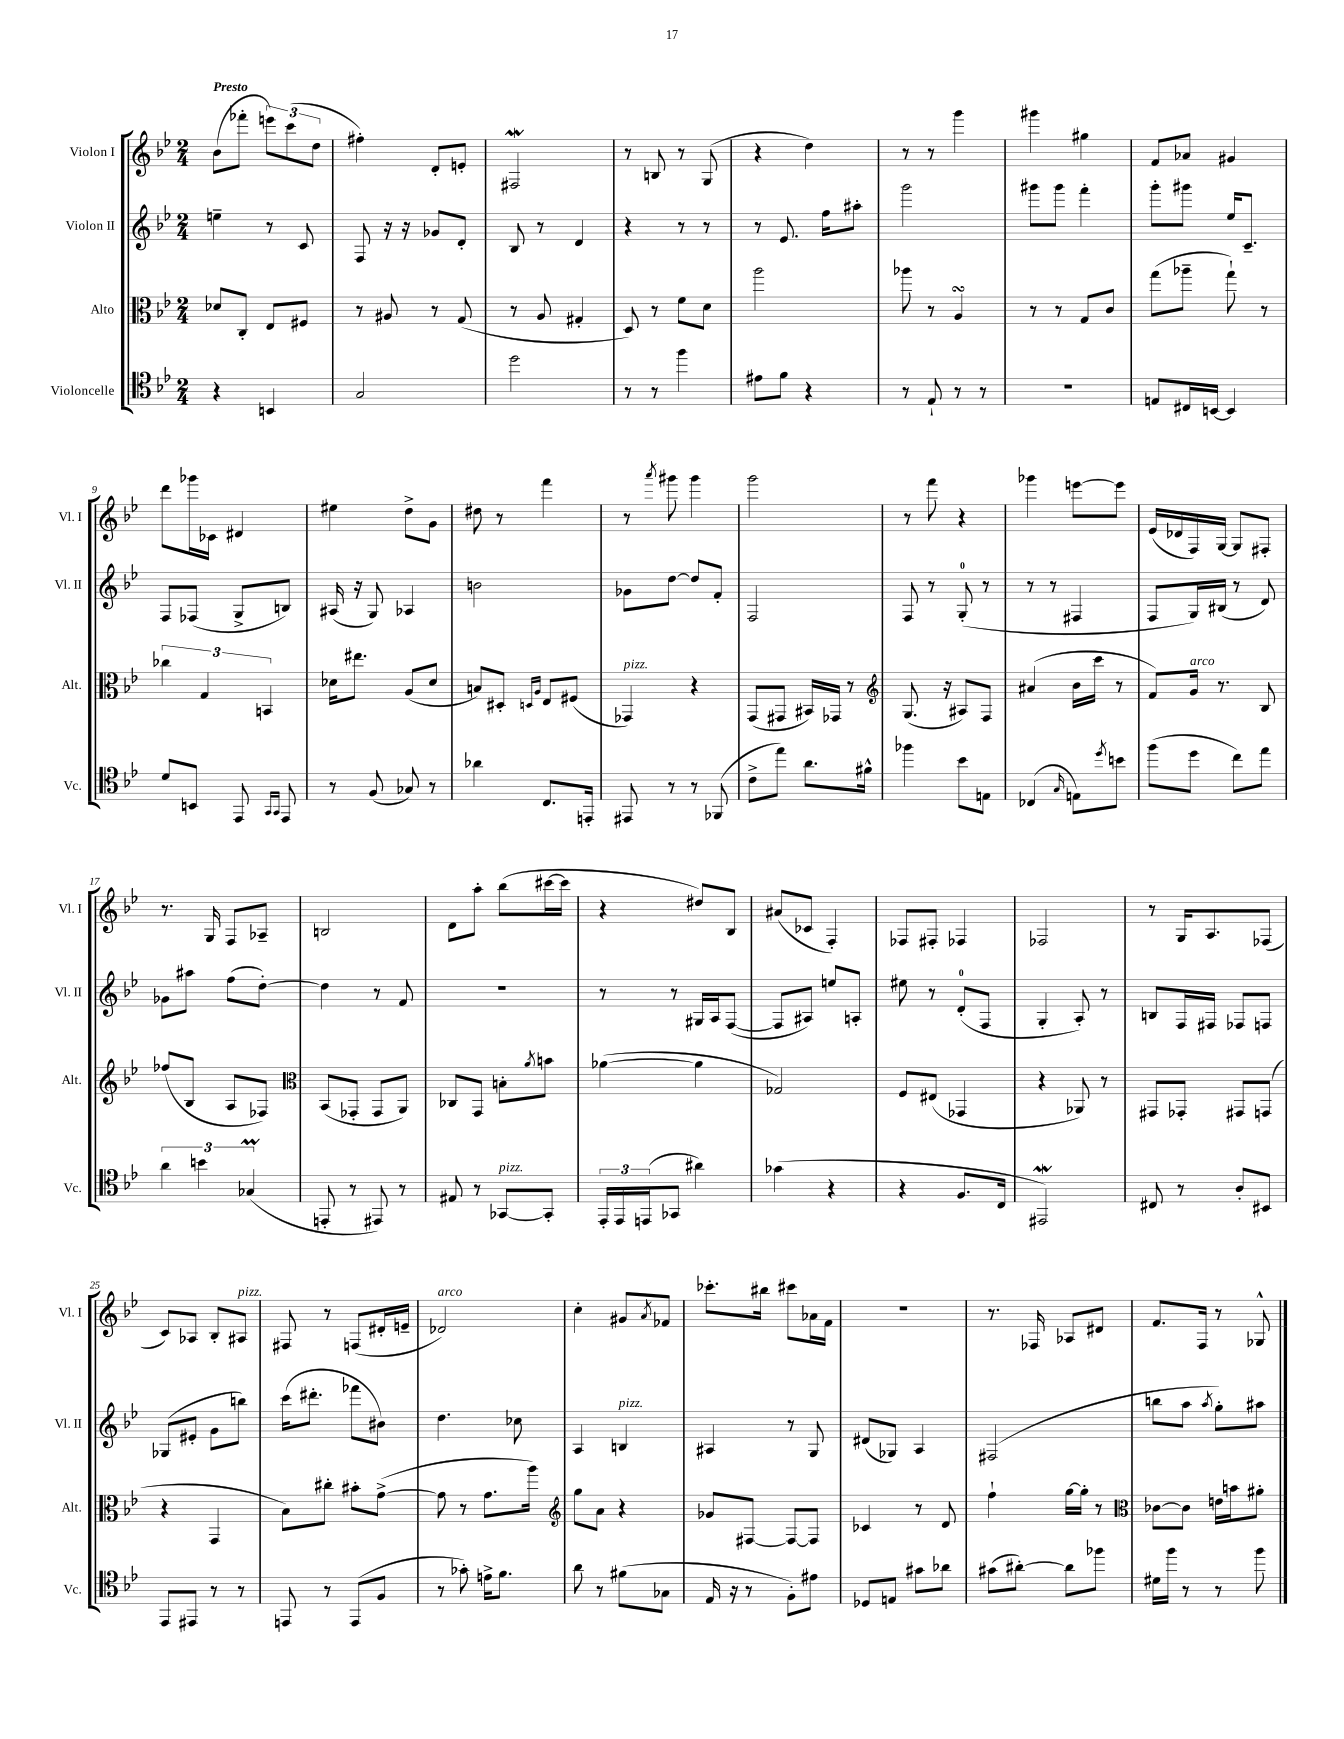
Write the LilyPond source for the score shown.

<<
\new StaffGroup <<
\new Staff = "s0" \with { instrumentName = "Violon I" shortInstrumentName = "Vl. I" } {
    \clef treble \key bes \major \numericTimeSignature \time 2/4 \tempo "Presto"
    bes'8( fes'''8-. \tuplet 3/2 { e'''8) c'''8( d''8 } |
    fis''4-.) d'8-. e'8-. |
    fis2\mordent |
    r8 b8 r8 g8( |
    r4 d''4) |
    r8 r8 g'''4 |
    gis'''4 gis''4 |
    f'8 aes'8 gis'4 |
    d'''8 ges'''16 ces'16 dis'4 |
    eis''4 d''8-> g'8 |
    dis''8 r8 f'''4 |
    r8 \acciaccatura { a'''8 } gis'''8 gis'''4 |
    g'''2 |
    r8 f'''8 r4 |
    ges'''4 e'''8~ e'''8 |
    ees'16( des'16 f16) g16~ g8 fis8-. |
    r8. g16 f8 aes8-- |
    b2 |
    d'8 a''8-. bes''8( cis'''16~ cis'''16 |
    r4 dis''8) bes8 |
    ais'8( ces'8 f4-.) |
    fes8 fis8-. fes4 |
    fes2 |
    r8 g16 a8. fes8( |
    c'8) aes8 bes8-. ais8^\markup { \italic "pizz." } |
    fis8 r8 f8( dis'16-. e'16-- |
    des'2^\markup { \italic "arco" }) |
    c''4-. gis'8 \acciaccatura { a'8 } fes'8 |
    ces'''8.-. bis''16 cis'''8 aes'16 f'16 |
    R2 |
    r8. fes16 aes8 dis'8 |
    f'8. f16 r8 ges8-^ \bar "|." |
}
\new Staff = "s1" \with { instrumentName = "Violon II" shortInstrumentName = "Vl. II" } {
    \clef treble \key bes \major \numericTimeSignature \time 2/4
    e''4-- r8 c'8 |
    f8 r16 r16 ges'8 d'8-. |
    bes8 r8 d'4 |
    r4 r8 r8 |
    r8 ees'8. f''16 ais''8-. |
    g'''2 |
    gis'''8 gis'''8 f'''4-. |
    g'''8-. gis'''8 ees''16 c'8.-- |
    f8 fes8( g8-> b8) |
    ais16( r16 g8) aes4 |
    b'2 |
    ges'8 d''8~ d''8 f'8-. |
    f2 |
    f8 r8 g8-0-.( r8 |
    r8 r8 fis4 |
    f8 g16) bis16( r8 d'8) |
    ges'8 ais''8 f''8( d''8~-.) |
    d''4 r8 f'8 |
    r2 |
    r8 r8 gis16 a16 f8~( |
    f8 ais8) e''8 a8-. |
    eis''8 r8 d'8-0-.( f8 |
    g4-. a8-.) r8 |
    b8 f16 fis16 fes8 f8 |
    ges8( eis'8-. g'8 b''8) |
    c'''16( dis'''8.-. fes'''8 bis'8) |
    d''4. ces''8 |
    a4 b4^\markup { \italic "pizz." } |
    ais4 r8 g8 |
    dis'8( ges8) a4 |
    fis2( |
    b''8 a''8 \acciaccatura { a''8 } g''8-.) ais''8 \bar "|." |
}
\new Staff = "s2" \with { instrumentName = "Alto" shortInstrumentName = "Alt." } {
    \clef alto \key bes \major \numericTimeSignature \time 2/4
    des'8 c8-. ees8 fis8 |
    r8 ais8 r8 g8( |
    r8 a8 gis4-. |
    d8) r8 f'8 d'8 |
    a''2 |
    aes''8 r8 a4\turn |
    r8 r8 g8 c'8 |
    g''8( aes''8-- g''8-!) r8 |
    \tuplet 3/2 { ces''4 g4 b,4 } |
    des'16 eis''8. a8( des'8 |
    b8) dis8-. \grace { d16 a16 } ees8 fis8( |
    ges,4^\markup { \italic "pizz." }) r4 |
    g,8( gis,8 bis,16) ges,16 r8 |
    \clef treble g8.( r16 ais8) f8 |
    ais'4( bes'16 c'''16 r8 |
    f'8) g'16^\markup { \italic "arco" } r8. bes8 |
    fes''8( bes8 a8 fes8) |
    \clef alto bes,8( ges,8-. ges,8 a,8) |
    ces8 g,8 b8-. \acciaccatura { a'8 } b'8 |
    aes'4~( aes'4 |
    ges2) |
    f8 eis8( ges,4 |
    r4 aes,8) r8 |
    gis,8 ges,8-. gis,8 g,8( |
    r4 g,4 |
    bes8) cis''8-. bis'8-. g'8~->( |
    g'8 r8 g'8. a''16) |
    \clef treble g''8 a'8 r4 |
    ges'8 fis8~ fis8~ fis8 |
    ces'4 r8 d'8 |
    f''4-! g''16~ g''16-. r8 |
    \clef alto ces'8~ ces'8 e'16 b'16 ais'8-. \bar "|." |
}
\new Staff = "s3" \with { instrumentName = "Violoncelle" shortInstrumentName = "Vc." } {
    \clef tenor \key bes \major \numericTimeSignature \time 2/4
    r4 b,4 |
    g2 |
    d''2 |
    r8 r8 f''4 |
    eis'8 f'8 r4 |
    r8 ees8-! r8 r8 |
    R2 |
    e8 cis16 b,16~ b,4 |
    d'8 b,8 ees,8 \grace { g,16 g,16 } ees,8 |
    r8 f8( ges8) r8 |
    aes'4 c8. e,16-. |
    eis,8 r8 r8 fes,8( |
    c'8-> ees''8) a'8. fis'16-^ |
    fes''4 bes'8 e8 |
    ces4( \grace { g16 } e8) \acciaccatura { d''8 } b'8 |
    f''8( d''8 c''8) ees''8 |
    \tuplet 3/2 { a'4 b'4 ges4\prall( } |
    e,8-. r8 eis,8) r8 |
    eis8 r8 ges,8~^\markup { \italic "pizz." } ges,8-. |
    \tuplet 3/2 { ees,16-. ees,16 e,16( } ges,8 ais'4) |
    ges'4( r4 |
    r4 f8. c16 |
    eis,2\mordent) |
    cis8 r8 a8-. bis,8 |
    ees,8 eis,8 r8 r8 |
    e,8 r8 e,8( f8 |
    r8 ges'8-.) e'16-> f'8. |
    a'8 r8 fis'8( ges8 |
    ees16 r16 r8 f8-.) eis'8 |
    des8 e8 gis'8 aes'8 |
    gis'8( ais'8~-.) ais'8 fes''8 |
    dis'16 f''16 r8 r8 f''8 \bar "|." |
}
>>
>>
